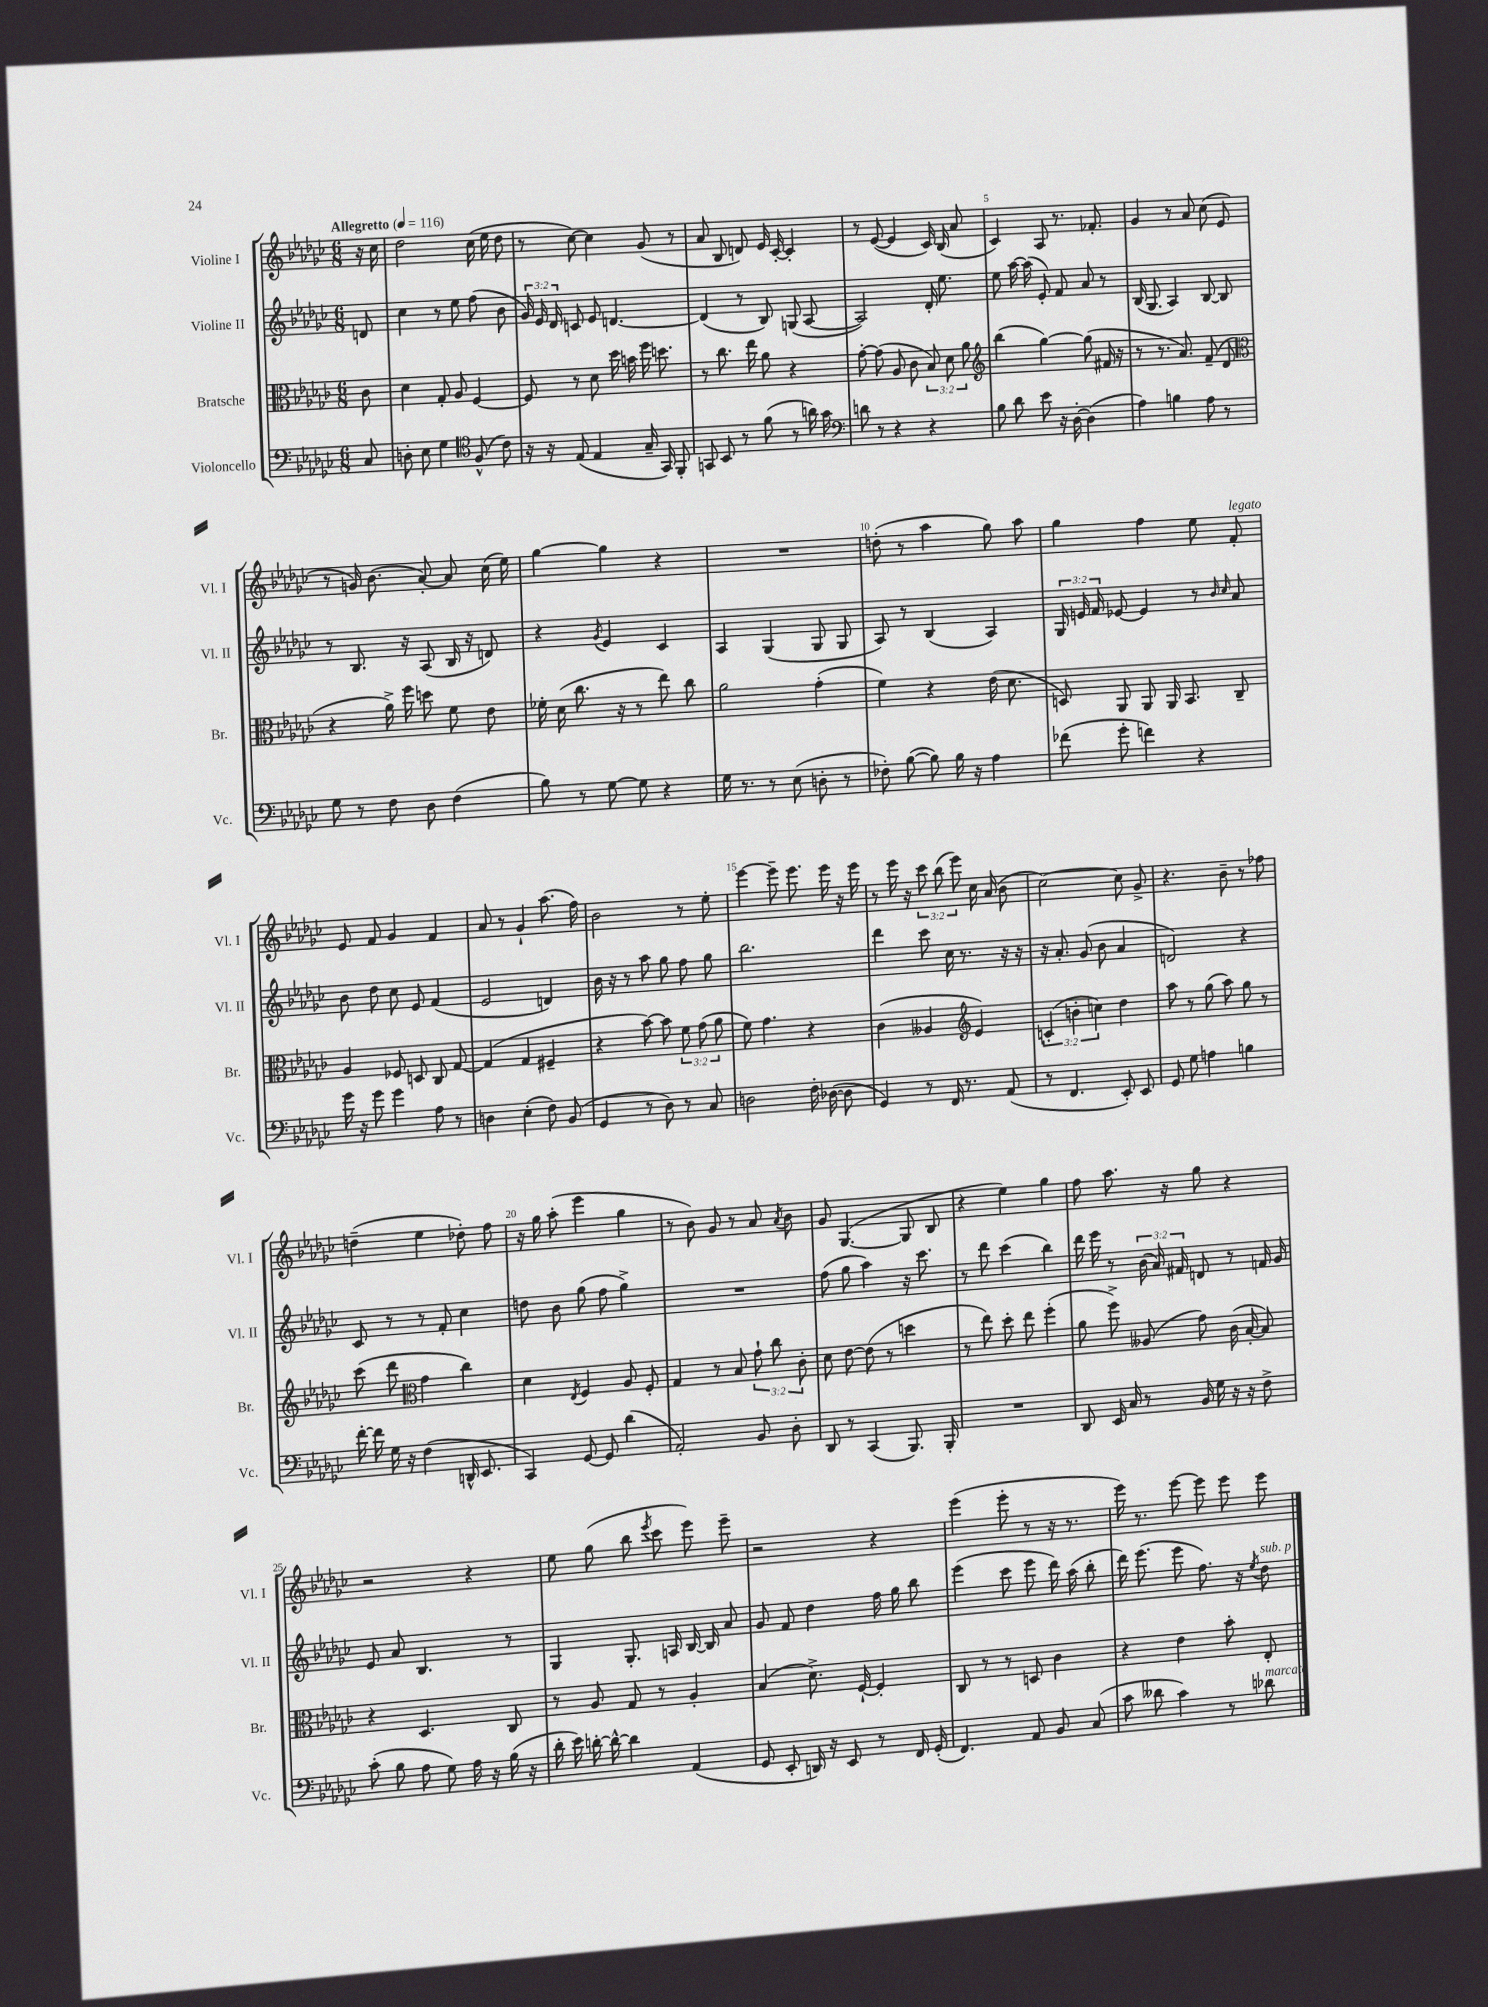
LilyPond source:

<<
\new StaffGroup <<
\new Staff = "s0" \with { instrumentName = "Violine I" shortInstrumentName = "Vl. I" } {
    \clef treble \key ges \major \numericTimeSignature \time 6/8 \override Staff.TupletNumber.text = #tuplet-number::calc-fraction-text \partial 8 \tempo "Allegretto" 4 = 116
    \autoBeamOff r16 ces''16 |
    des''2 ces''16( ees''16 des''8 |
    r8 ces''8~) ces''4 ges'8( r8 |
    aes'8 bes8 d'8) ees'16 ces'16~-. ces'4-. |
    r8 ees'8~( ees'4 ces'16) bes16( aes'8 |
    ces'4) aes8 r8. fes'8.-. |
    ges'4 r8 aes'8 ces''8( ees'8 |
    r8 g'16) bes'8.( aes'8~-.) aes'8 ces''16( ees''16) |
    ges''4~ ges''4 r4 |
    R2. |
    d''8-.( r8 aes''4 ges''8) aes''8 |
    ges''4 f''4 ees''8 f'8-.^\markup { \italic "legato" } |
    ees'8 f'8 ges'4 f'4 |
    aes'8 r8 ges'4-! aes''8.( f''16) |
    bes'2 r8 ees''8-. |
    ees'''4~ ees'''8-- ees'''8. ees'''16 r16 ees'''16 |
    r8 ees'''16 r16 \tuplet 3/2 { ces'''8 bes''8( ees'''8) } ces''16 aes'16( bes'8 |
    ces''2~) ces''8 ges'8-> |
    r4. bes'8-- r8 fes''8 |
    d''4--( ees''4 des''8-.) f''8 |
    r16 ges''16 aes''8-.( ees'''4 ges''4 |
    r8 bes'8) ges'8 r8 aes'8 \acciaccatura { aes'8 } bes'8 |
    ges'8 ges4.~( ges8 bes8 |
    r4 ees''4) ges''4 |
    f''8 aes''8. r16 ges''8 r4 |
    r2 r4 |
    ees''8 ges''8( bes''8 \acciaccatura { ees'''8 } ces'''8 ees'''8) ees'''8-- |
    r2 r4 |
    ees'''4( ees'''8-. r8 r16 r8. |
    ees'''16) r8. ees'''8~ ees'''8 ees'''8 ees'''8 \bar "|." |
}
\new Staff = "s1" \with { instrumentName = "Violine II" shortInstrumentName = "Vl. II" } {
    \clef treble \key ges \major \numericTimeSignature \time 6/8 \override Staff.TupletNumber.text = #tuplet-number::calc-fraction-text \partial 8
    \autoBeamOff d'8 |
    ces''4 r8 ees''8 f''8( bes'8 |
    \tuplet 3/2 { ges'16) ees'16 des'16 } c'8 ees'8 d'4.~ |
    d'4( r8 bes8) g8( aes8~ |
    aes2) des'16-. ees''8. |
    ees''8 aes''16~ aes''16( ees'8-.) f'8 aes'8 r8 |
    bes16( ges8. aes4) bes8~ bes8 |
    r8 bes8. r16 aes8( bes16 r16 d'8) |
    r4 \acciaccatura { ges'8 } ees'4 ces'4 |
    aes4 ges4( ges8 ges8 |
    aes8) r8 bes4( aes4) |
    \tuplet 3/2 { ges16 e'16 f'16 } ees'8~ ees'4 r8 \grace { bes'16 ces''16 } aes'8 |
    bes'8 des''8 ces''8 ees'8 f'4( |
    ees'2 d'4) |
    bes'16 r16 r8 aes''8 ges''8 f''8 ges''8 |
    bes''2. |
    des'''4 ces'''8 ces''16 r8. r16 r16 |
    r16 aes'8.-. ges'8( bes'8 aes'4 |
    d'2) r4 |
    ces'8 r8 r8 f'8-. ces''4 |
    d''8 bes'8 ges''8( f''8 ges''4->) |
    R2. |
    f''8( ges''8 aes''4) r16 ces'''8. |
    r8 des'''8 ces'''4( bes''4) |
    des'''16 ees'''16 r8 \tuplet 3/2 { bes'16( aes'16) fis'16 } d'8 r8 f'16 ges'16 |
    ees'8 aes'8 bes4. r8 |
    ges4 ges8.-. a16 bes16~ bes16 aes'8 |
    ges'8 f'8 des''4 f''16 ges''16 bes''8 |
    ees'''4( ces'''8 ees'''8 des'''16) aes''16( bes''8-. |
    des'''16) ees'''8.( ees'''8 f''8.) r16 \acciaccatura { ees''8 } des''8^\markup { \italic "sub. p" } \bar "|." |
}
\new Staff = "s2" \with { instrumentName = "Bratsche" shortInstrumentName = "Br." } {
    \clef alto \key ges \major \numericTimeSignature \time 6/8 \override Staff.TupletNumber.text = #tuplet-number::calc-fraction-text \partial 8
    \autoBeamOff ces'8 |
    des'4 ges8-. aes8 f4~ |
    f8 r8 des'8 des''16 b'16 f''16 d''8. |
    r8 ces''8. ees''16 aes'8 r4 |
    ges'8~-. ges'8( aes8 ces'8 \tuplet 3/2 { bes8) des'8 aes'8 } |
    \clef treble bes''4( ges''4~) ges''8( fis'16 r16 |
    r8 r8. aes'8.) f'8--( des'8 |
    \clef alto r4 aes'16->) f''16 d''8 f'8 ees'8 |
    fes'16-. des'16( ces''8. r16 r8 ees''8) ces''8 |
    aes'2 ges'4-.( |
    f'4) r4 ees'16( des'8. |
    d8) aes,8 aes,8 aes,16 bes,8. ces8-- |
    aes4 fes8 d8 ces8 ges8~ |
    ges4( ges4 fis4-- |
    r4 bes'8~) bes'8 \tuplet 3/2 { f'8 ges'8( aes'8 } |
    f'8) ges'4. r4 |
    ces'4( aeses4 \clef treble ees'4) |
    \tuplet 3/2 { c'4-.( b'4-. c''4) } des''4 |
    aes''8 r8 ges''8( aes''8) ges''8 r8 |
    ces'''8( des'''8 \clef alto ges'4 ces''4) |
    des'4 \acciaccatura { ees8 } f4 aes8 f8-. |
    ges4 r8 bes8 \tuplet 3/2 { ges'8-! ces''8 ces'8-. } |
    des'8 ees'8~ ees'8( r8 d''4 |
    r8 ees''8) des''8-. ees''8 f''4-.( |
    aes'8 f''8->) aeses8( ges'8) ces'16( bes16~-. bes8) |
    r4 des4. ces8 |
    r8 aes8 ges8 r8 aes4-. |
    bes4( des'8.->) f16~-! f4-. |
    ces8 r8 r8 d8 ces'4 |
    r4 ees'4 bes'8-. ees8-. \bar "|." |
}
\new Staff = "s3" \with { instrumentName = "Violoncello" shortInstrumentName = "Vc." } {
    \clef bass \key ges \major \numericTimeSignature \time 6/8 \partial 8
    \autoBeamOff ces8 |
    d8-. ees8 ges4 \clef tenor f8-^( ces'8) |
    r16 r16 ees8( ees4 ges16-- ges,16) f,8-. |
    g,8 bes,8 r8 f'8( r8 a'16) ges'16 |
    \clef bass d'8 r8 r4 r4 |
    bes8 des'8 ees'8 r16 des16~-. des4( |
    aes4) b4 aes8 r8 |
    ges8 r8 f8 des8 f4( |
    bes8) r8 ges8~ ges8 r4 |
    ges16 r8. r8 ees8( d8-. r8 |
    fes8-.) bes8~( bes8) bes16 r16 aes4 |
    fes'8( ges'8-. f'4) r4 |
    ges'16 r16 ges'8 ges'4 aes8 r8 |
    d4 ees4-.( f8) bes,8( |
    ges,4 r8 des8) r8 ces8 |
    d2 f16-. des16~( des8 |
    ges,4) r8 f,16 r8. aes,8( |
    r8 f,4. ees,8-.) ees,8 |
    ges,8 ges8 a4 b4 |
    f'16~-. f'16 ges16 r16 f4( d,16-^ ees,8. |
    ces,4) ges,8~ ges,8 des'4( |
    aes,2-.) bes,8 des8-. |
    des,8 r8 ces,4( bes,,8.) bes,,16-. |
    R2. |
    des,8 ees,16 ces16 r8 bes,16 ges16 r16 r16 f8-> |
    ces'8-.( bes8 aes8 ges8) aes16 r16 bes16( r16 |
    des'16-. ees'16) d'16~-. d'16~-^ d'4 aes,4( |
    ges,8 ees,8-. d,16) r16 ees,8 r8 f,16 ges,16-.( |
    f,4.) aes,8 bes,8 ces8( |
    ces'8 deses'8 ces'4) r8 des'8^\markup { \italic "marcato" } \bar "|." |
}
>>
>>
\layout { \context { \Score \override BarNumber.break-visibility = ##(#f #t #t) barNumberVisibility = #(every-nth-bar-number-visible 5) } }
